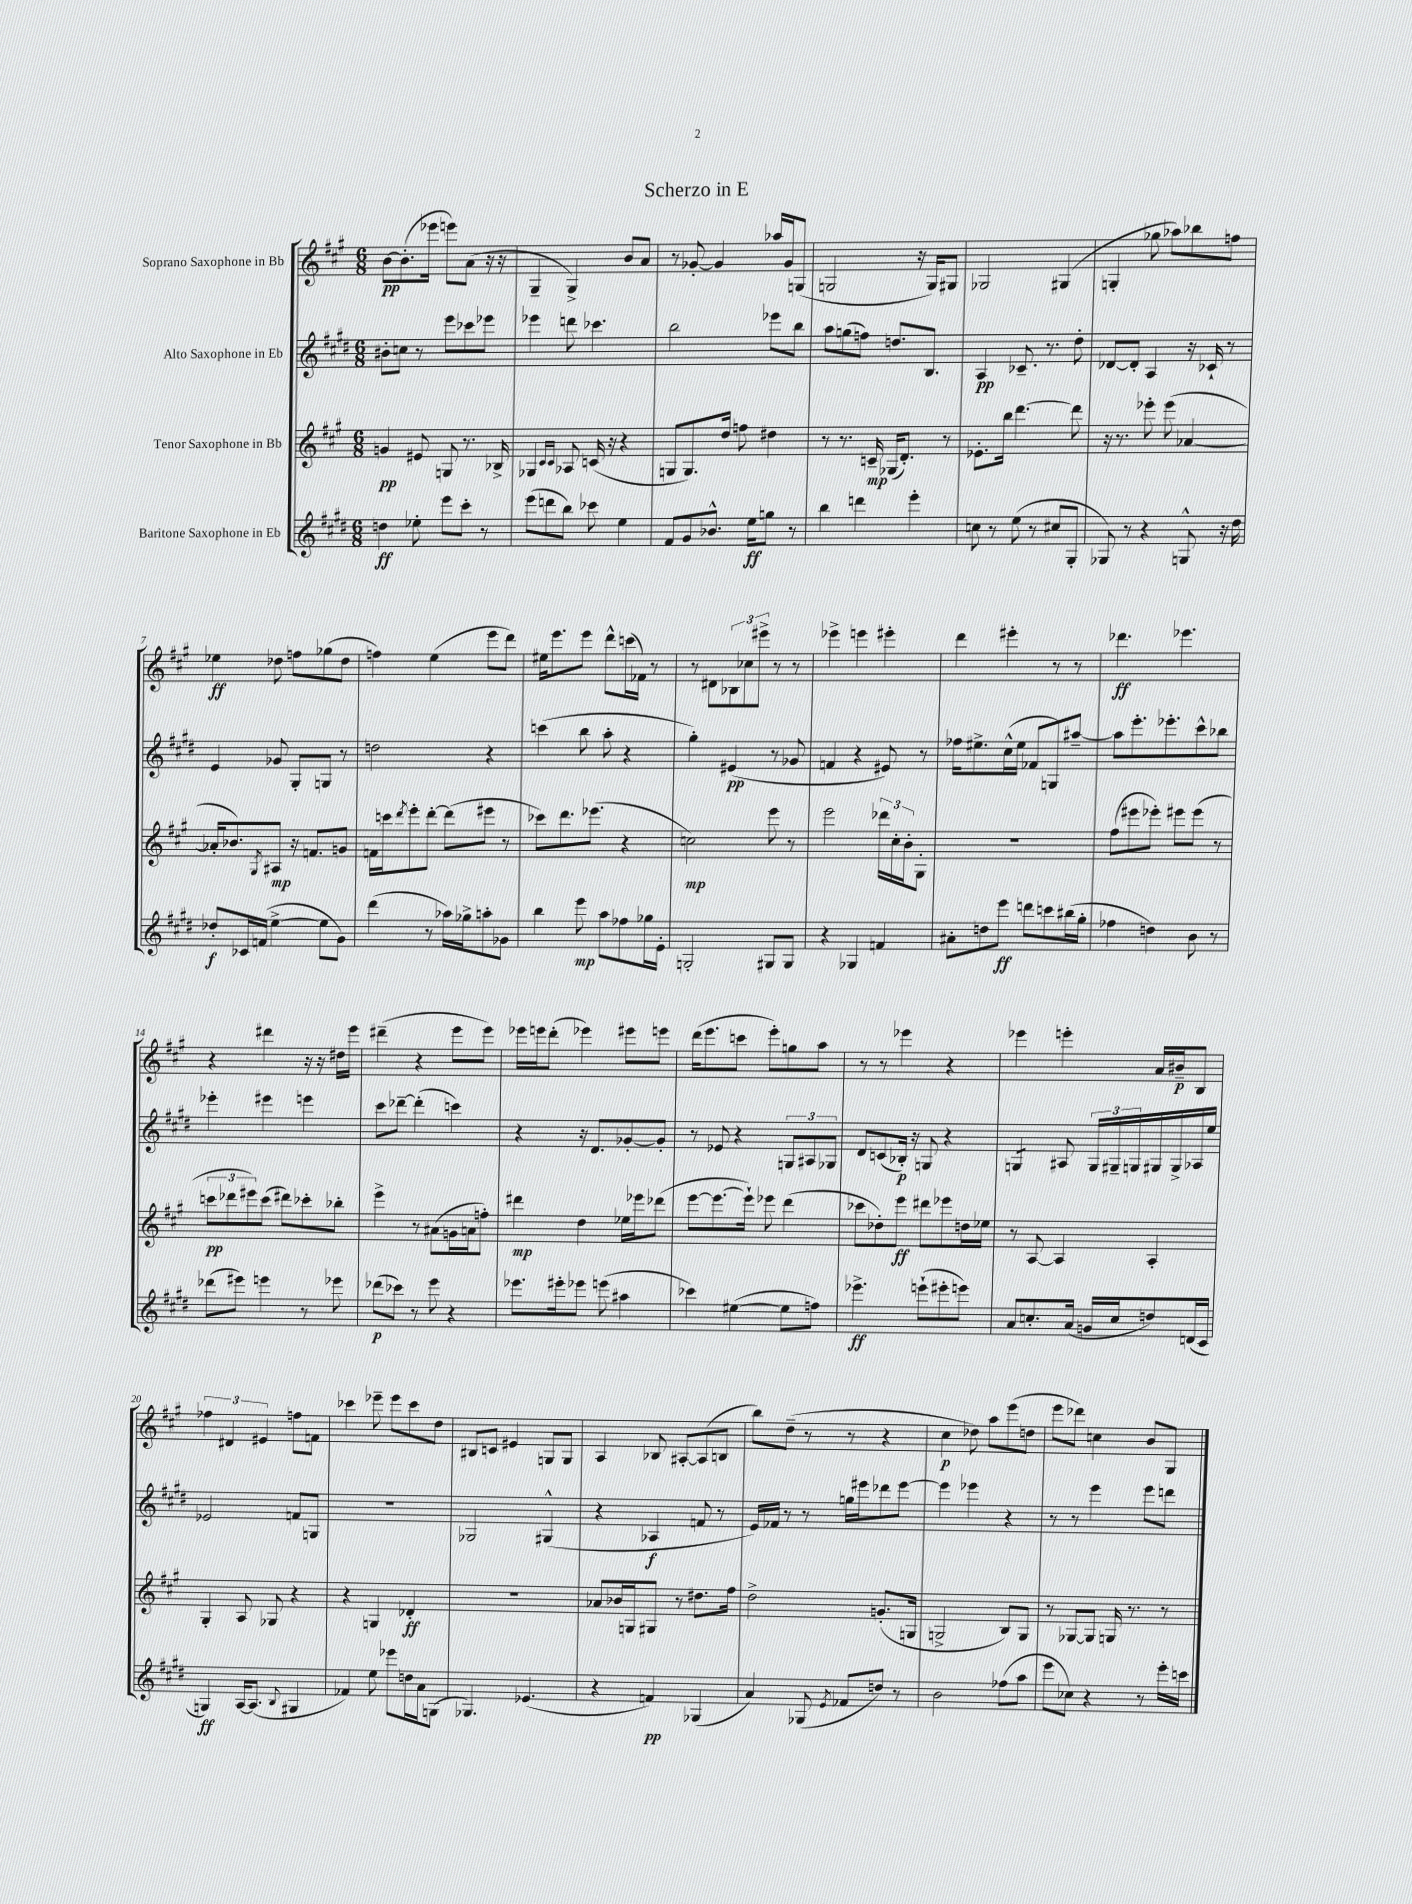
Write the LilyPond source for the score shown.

\header { title = "Scherzo in E" }
<<
\new StaffGroup <<
\new Staff = "s0" \with { instrumentName = "Soprano Saxophone in Bb" } {
    \clef treble \key a \major \numericTimeSignature \time 6/8
    b'8~\pp b'8.-.( ees'''16 e'''8) a'8( r16 r16 |
    gis4-- gis4->) b'8 a'8 |
    r8 ges'8~-. ges'4 aes''16 ges'16 g8( |
    g2 r16 g16) gis8 |
    ges2 gis4( |
    g4-. ges''8 aes''8) bes''8 f''8 |
    ees''4\ff des''8 f''8 ges''8( des''8 |
    f''4) e''4( e'''8 d'''8) |
    eis''16 e'''8. e'''8 d'''8-^ c'''16( fes'16) r8 |
    r8 dis'8 \tuplet 3/2 { bes8 ces''8 eis'''8-> } r8 r8 |
    ees'''4-> e'''4 eis'''4-. |
    d'''4 eis'''4-. r8 r8 |
    des'''4.\ff ees'''4. |
    r4 dis'''4 r16 r16 dis''16 e'''16 |
    dis'''4--( r4 e'''8 e'''8) |
    ees'''16 e'''16 d'''8-.( ees'''4) eis'''8 e'''8 |
    d'''16( e'''8. c'''8 e'''8-.) g''8 a''8 |
    r8 r8 ees'''4 r4 |
    ees'''4 e'''4-. a'16 bis'16--\p b8 |
    \tuplet 3/2 { fes''4 dis'4 eis'4 } f''8 f'8 |
    ces'''4 ees'''8-- ees'''8 ces'''8 d''8 |
    bis8 c'8 eis'4 g8 g8 |
    a4 bes8 ais8~-. ais8( b8 |
    b''8) d''8--( r8 r8 r4 |
    cis''4\p des''8) a''8 e'''8( d''8 |
    e'''8 des'''8) c''4 b'8 gis8 \bar "|." |
}
\new Staff = "s1" \with { instrumentName = "Alto Saxophone in Eb" } {
    \clef treble \key e \major \numericTimeSignature \time 6/8
    bis'8-. c''8 r8 e'''8 ces'''8 ees'''8 |
    ees'''4 d'''8 ces'''4. |
    b''2 ees'''8 b''8 |
    a''8 g''8( f''8) d''8. b8. |
    a4\pp ces'8.-- r8. dis''8-. |
    des'8~ des'8-. a4 r16 ces'16-! r8 |
    e'4 ges'8 gis8-. g8 r8 |
    d''2 r4 |
    c'''4( b''8 a''8-. r4 |
    gis''4-.) eis'4\pp( r8 ges'8 |
    f'4 r4 eis'8) r8 |
    fes''16 eis''8.-> cis''16-^( eis''16 fes'8 g8) ais''8~-- |
    ais''8 e'''8.-. ees'''8.-. cis'''8-^ bes''8 |
    ees'''4-. eis'''4 e'''4 |
    cis'''8 des'''8~-- des'''4-.( c'''4) |
    r4 r16 dis'8. ges'8~-. ges'8-. |
    r8 ees'8 r4 \tuplet 3/2 { g8 ais8 ges8 } |
    dis'8 c'8( bes16-.\p) r16 g8 r4 |
    g4:8 ais8 \tuplet 3/2 { g16 gis16-- g16 } gis16 gis16-> aes16 e''16 |
    ees'2 f'8 g8 |
    R2. |
    ges2 gis4-^( |
    r4 aes4\f f'8 r8 |
    e'16) fes'16 r8 r8 g''16 eis'''16 des'''8 eis'''8~ |
    eis'''4 ees'''4 r4 |
    r8 r8 e'''4 e'''8 d'''8 \bar "|." |
}
\new Staff = "s2" \with { instrumentName = "Tenor Saxophone in Bb" } {
    \clef treble \key a \major \numericTimeSignature \time 6/8
    g'4\pp eis'8 g8 r8. bes16-> |
    ges4 \grace { cis'16 cis'16 } aes8 c'16( r16 r4 |
    g8 g8.) d''16 f''8 dis''4 |
    r8 r8. c'16--\mp ges16( d'8.-.) r8 |
    ees'8.-. b''16 d'''4.~ d'''8 |
    r16 r8. ees'''8-. ees'''8( aes'4~ |
    aes'16-. bes'8.) \acciaccatura { gis8 } ais8\mp r16 f'8. g'8 |
    f'16 c'''16 \acciaccatura { d'''8 } e'''8-. d'''8~-. d'''8( eis'''8 r8 |
    ces'''8) d'''8. ees'''8.( r4 |
    c''2\mp) e'''8 r8 |
    e'''2 \tuplet 3/2 { des'''16 cis''16-. b'16-. } gis8-. |
    R2. |
    fis''8( eis'''8 ees'''8-.) eis'''8 eis'''8( r8 |
    \tuplet 3/2 { c'''8\pp des'''8 eis'''8) } c'''8( dis'''8) ces'''8-. bes''8-. |
    e'''4-> r8 ais'8( g'16 a'16 f''8-.) |
    dis'''4\mp d''4 ees''16 ees'''16 des'''8( |
    e'''8~ e'''8.~ e'''16-!) ees'''8 d'''4( |
    ces'''8 des''8-.) e'''8\ff dis'''8 ees'''8 d''16 ees''16 |
    r8 a8~ a4 a4-. |
    gis4-. a8 ges8 r4 |
    r4 g4 des'4-.\ff |
    R2. |
    aes'8 bes'16 g16 gis8 r8 dis''8. fis''16 |
    d''2-> g'8.-.( g16 |
    g2-> b8) g8 |
    r8 ges8~ ges8 g16 r8. r8 \bar "|." |
}
\new Staff = "s3" \with { instrumentName = "Baritone Saxophone in Eb" } {
    \clef treble \key e \major \numericTimeSignature \time 6/8
    d''4\ff ees''8-. e'''8 cis'''8-. r8 |
    e'''8( d'''8 b''8) ces'''8 e''4 |
    fis'8 gis'8 bes'8.-^ e''16\ff g''8 r8 |
    b''4 d'''4 e'''4-. |
    c''8 r8 e''8( r8 cis''8 gis8-. |
    ges8) r8 r4 g8-^ r16 dis''16 |
    des''8-.\f ces'16 f'16( e''4~-> e''8 gis'8) |
    dis'''4( r8 aes''16) ges''16-> a''8-. ges'8 |
    b''4 e'''8\mp a''8 fes''8 ges''16 e'16-. |
    g2-. gis8 gis8 |
    r4 ges4 f'4 |
    ais'8-. d''8 e'''8\ff d'''8 c'''8 bis''16( gis''16-. |
    fes''4 d''4) b'8 r8 |
    des'''8( eis'''8) e'''4 r8 ees'''8 |
    des'''8\p( ces'''8) r8 e'''8 r4 |
    ees'''8. eis'''16-. ees'''8 e'''8( ais''4 |
    ces'''4) eis''4~( eis''8 f''8) |
    ees'''4.->\ff e'''8-!( eis'''8-. e'''8) |
    a'8 c''8.-. a'16( g'16 c''16 d''8) d'16( cis'16 |
    g4\ff) a16~ a8.( \appoggiatura { b8 } gis4 |
    fes'4) e''8 ees'''8 d''16 a'16 g8( |
    ges4.) ees'4.( |
    r4 f'4\pp) ges4( |
    a'4) ges8( \acciaccatura { e'8 } fes'8 d''8) r8 |
    b'2 fes''8( a''8 |
    e'''8 ces''8) r4 r8 e'''16-. c'''16 \bar "|." |
}
>>
>>
